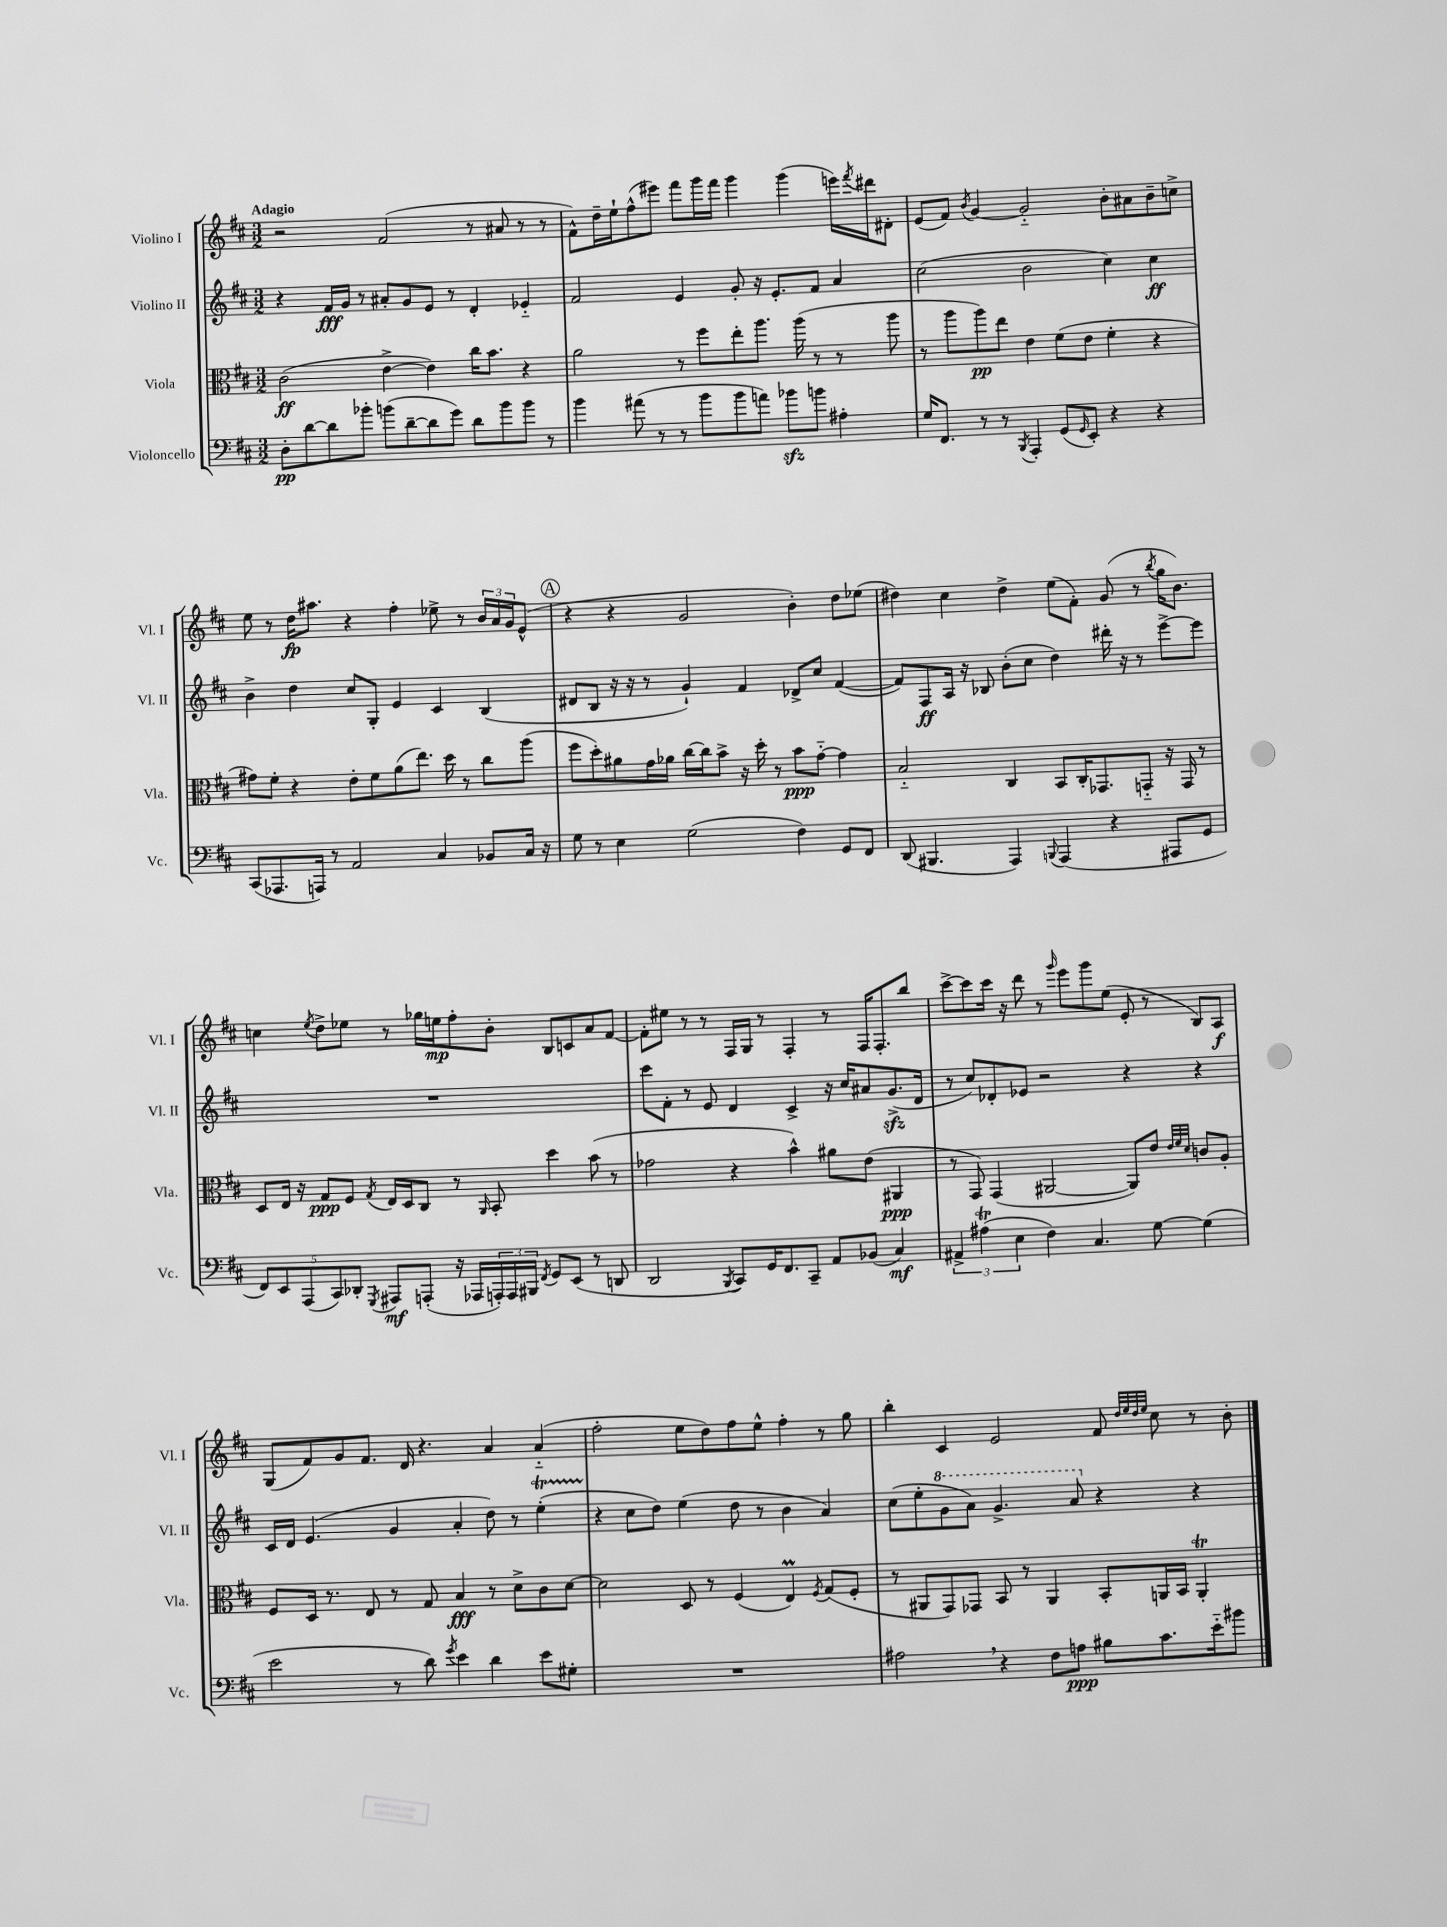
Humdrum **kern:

**kern	**dynam	**kern	**dynam	**kern	**dynam	**kern	**dynam
*part4	*part4	*part3	*part3	*part2	*part2	*part1	*part1
*staff4	*staff4	*staff3	*staff3	*staff2	*staff2	*staff1	*staff1
*I"Violoncello	*	*I"Viola	*	*I"Violino II	*	*I"Violino I	*
*I'Vc.	*	*I'Vla.	*	*I'Vl. II	*	*I'Vl. I	*
*clefF4	*	*clefC3	*	*clefG2	*	*clefG2	*
*k[f#c#]	*	*k[f#c#]	*	*k[f#c#]	*	*k[f#c#]	*
*M3/2	*	*M3/2	*	*M3/2	*	*M3/2	*
=1	=1	=1	=1	=1	=1	=1	=1
!	!	!	!	!	!	!LO:TX:a:B:t=Adagio	!
8D'\L	pp	(2c#\	ff	4r	.	2r	.
[8d\	.	.	.	.	.	.	.
8d\]	.	.	.	16f#/LL	fff	.	.
.	.	.	.	16g/JJ	.	.	.
8b-X'\J	.	.	.	8r	.	.	.
(8bn\L	.	[4e^\	.	8a#X'/L	.	(2f#/	.
[8d~\	.	.	.	8g/	.	.	.
8d\]	.	4e\])	.	8e/J	.	.	.
8g\J)	.	.	.	8r	.	.	.
8d\L	.	16cc#\KL	.	4d'/	.	8r	.
.	.	8.b\J	.	.	.	.	.
8b\	.	.	.	.	.	8a#X/	.
8b\J	.	4r	.	4e-X/	.	8r	.
8r	.	.	.	.	.	8r	.
=2	=2	=2	=2	=2	=2	=2	=2
4b\	.	2a\	.	2f#/	.	8f#^^\L)	.
.	.	.	.	.	.	16dd~\L	.
.	.	.	.	.	.	16ee`\J	.
(8a#X\	.	.	.	.	.	(8ff#^^\	.
8r	.	.	.	.	.	8eee#X\J)	.
8r	.	8r	.	4e/	.	8fff#\L	.
8b\L	.	8ff#\L	.	.	.	16ggg\L	.
.	.	.	.	.	.	16fff#\JJ	.
8b\	.	8ee'\	.	8g'/	.	4ggg\	.
8an\J)	.	8.aa\J	.	16r	.	.	.
.	.	.	.	8.e'/L	.	.	.
8b-Xzz\L	.	.	.	.	.	(4ggg\	.
.	.	(16aa\	.	.	.	.	.
8bn\J	.	8r	.	8f#/J	.	.	.
4A#X'\	.	8r	.	4a/	.	16eeen\LL)	.
.	.	.	.	.	.	8qfff#/	.
.	.	.	.	.	.	16ddd#X\J	.
.	.	8aa\	.	.	.	8d#X'\J	.
=3	=3	=3	=3	=3	=3	=3	=3
16G/KL	.	8r	.	(2cc#\	.	(8e/L	.
8.FF#/J	.	.	.	.	.	.	.
.	.	8aa\L	.	.	.	8f#/J)	.
.	.	.	.	.	.	8qb/	.
8r	.	8aa\)	pp	.	.	[4g/	.
8r	.	8ee\J	.	.	.	.	.
8qBBB/	.	.	.	.	.	.	.
4AAA'/	.	4e\	.	2b\	.	2g/]	.
(8GG/L	.	(8f#\L	.	.	.	.	.
16qqGG/	.	.	.	.	.	.	.
8EE'/J)	.	8e\J	.	.	.	.	.
4r	.	4f#'\	.	4cc#\)	.	8b'\L	.
.	.	.	.	.	.	8a#X\	.
4r	.	4r	.	4cc#\	ff	8b~\	.
.	.	.	.	.	.	8ccn^\J	.
!!LO:LB:g=z
=4	=4	=4	=4	=4	=4	=4	=4
(8CC#/L	.	8g#X\L)	.	4b^\	.	8ee\	.
8.AAA-X/	.	8f#'\J	.	.	.	8r	.
.	.	4r	.	4dd\	.	16dd\KL	fp
16AAAn/Jk)	.	.	.	.	.	8.aa#X\J	.
8r	.	.	.	.	.	.	.
2AA/	.	8e'\L	.	8cc#/L	.	4r	.
.	.	8f#\	.	8G'/J	.	.	.
.	.	(8a\	.	4e/	.	4ff#'\	.
.	.	8.ee\J)	.	.	.	.	.
4C#/	.	.	.	4c#/	.	8ee-X^\	.
.	.	16dd\	.	.	.	.	.
.	.	8r	.	.	.	8r	.
8BB-X/L	.	8cc#\L	.	(4B/	.	24b/LL	.
.	.	.	.	.	.	24a/	.
.	.	.	.	.	.	24g/J	.
16C#/Jk	.	(8aa\J	.	.	.	(8e^^/J	.
16r	.	.	.	.	.	.	.
!!LO:REH:place=s1:t=A
=5	=5	=5	=5	=5	=5	=5	=5
8G\	.	8ff#\L	.	8d#X/L	.	4r	.
8r	.	8dd'\)	.	8B/J	.	.	.
4E\	.	8a#X\	.	16r	.	4r	.
.	.	.	.	16r	.	.	.
.	.	16g\L	.	8r	.	.	.
.	.	16a-X\JJ	.	.	.	.	.
(2G\	.	[16cc#\LL	.	4g`/)	.	2g/	.
.	.	16cc#\J]	.	.	.	.	.
.	.	8b^\J	.	.	.	.	.
.	.	16r	.	4f#/	.	.	.
.	.	16dd'\	.	.	.	.	.
.	.	8r	.	.	.	.	.
4F#\)	.	8b\L	ppp	8d-X^/L	.	4b'\)	.
.	.	[8g\J	.	8cc#/J	.	.	.
8GG/L	.	4g\]	.	([4f#/	.	8dd\L	.
8FF#/J	.	.	.	.	.	(8ee-X\J	.
=6	=6	=6	=6	=6	=6	=6	=6
(8DD/	.	2B/	.	8f#/L])	.	4dd#X\)	.
4.BBB#X/	.	.	.	8F#/	ff	.	.
.	.	.	.	16A/Jk	.	4cc#\	.
.	.	.	.	16r	.	.	.
.	.	.	.	8B-X/	.	.	.
4AAA/)	.	4C#/	.	(8b'\L	.	4dd#^\	.
.	.	.	.	8cc#\J	.	.	.
8qqBBBn/	.	.	.	.	.	.	.
(4AAA/	.	8BB/L	.	4dd\)	.	(8ee\L	.
.	.	16C#'/K	.	.	.	8f#'\J)	.
.	.	8.GG-X/	.	.	.	.	.
4r	.	.	.	16ddd#X'\	.	(8g/	.
.	.	.	.	16r	.	.	.
.	.	8GGn/J	.	8r	.	8r	.
.	.	.	.	.	.	8qbb/	.
8AAA#X/L	.	16r	.	[8eee^\L	.	16gg\KL	.
.	.	16GG/	.	.	.	8.b\J)	.
8GG/J	.	8r	.	8eee\J]	.	.	.
!!LO:LB:g=z
=7	=7	=7	=7	=7	=7	=7	=7
10FF#/L)	.	8D/L	.	1.r	.	4ccn\	.
10EE/	.	.	.	.	.	.	.
.	.	16E/Jk	.	.	.	.	.
.	.	16r	.	.	.	.	.
(10AAA/	.	.	.	.	.	.	.
.	.	.	.	.	.	8qee/	.
.	.	8G/L	ppp	.	.	8dd^\L	.
10CC#/)	.	.	.	.	.	.	.
.	.	8F#/J	.	.	.	8ee-X\J	.
10DD-X'/J	.	.	.	.	.	.	.
8qGGG/	.	8qG/	.	.	.	.	.
8AAA#X/L	mf	16E/LL	.	.	.	8r	.
.	.	16D/J	.	.	.	.	.
(8AAAn'/J	.	8C#/J	.	.	.	16gg-X\LL	.
.	.	.	.	.	.	16een\J	mp
16r	.	8r	.	.	.	8ff#'\	.
16AAA-X/LL	.	.	.	.	.	.	.
.	.	16qqAA/	.	.	.	.	.
24AAAn'/)	.	8BB'/	.	.	.	8b'\J	.
24AAA/	.	.	.	.	.	.	.
24BBB#X/JJ	.	.	.	.	.	.	.
8qFF#/	.	.	.	.	.	.	.
8GG/L	.	4dd\	.	.	.	8B/L	.
(8EE/J	.	.	.	.	.	8cn/	.
8r	.	(8b\	.	.	.	8a/	.
8DDn/	.	8r	.	.	.	[8f#/J	.
=8	=8	=8	=8	=8	=8	=8	=8
2DD/	.	2g-X\	.	8ccc#\L	.	8f#'\L]	.
.	.	.	.	8f#'\J	.	8ee#X\J	.
.	.	.	.	8r	.	8r	.
.	.	.	.	8e/	.	8r	.
8qBBB/	.	.	.	.	.	.	.
8CC#/L)	.	4r	.	4d/	.	16F#/LL	.
.	.	.	.	.	.	16G/JJ	.
16GG/K	.	.	.	.	.	8r	.
8.FF#/	.	.	.	.	.	.	.
.	.	4b^^\)	.	4c#^/	.	4F#'/	.
8CC#~/J	.	.	.	.	.	.	.
8AA/L	.	8a#X\L	.	16r	.	8r	.
.	.	.	.	16cc#/KL	.	.	.
(8BB-X/J	.	(8e\J	.	8a#X/	.	16F#/KL	.
.	.	.	.	.	.	8.F#'/	.
4C#/)	mf	4AA#X/	ppp	(8.gzz^/	.	.	.
.	.	.	.	.	.	8bb/J	.
.	.	.	.	16d/Jk	.	.	.
=9	=9	=9	=9	=9	=9	=9	=9
6AA#X^/	.	8r	.	8r	.	[8ccc#^\L	.
.	.	8GG/)	.	8cc#/L)	.	8ccc#\]	.
(6A#Xt\	.	.	.	.	.	.	.
.	.	(4GG/	.	8d-X'/	.	16ccc#\Jk	.
.	.	.	.	.	.	16r	.
6E\	.	.	.	.	.	.	.
.	.	.	.	8e-X/J	.	8ddd\	.
4F#\)	.	[2AA#X/	.	2r	.	8r	.
.	.	.	.	.	.	16qqggg/	.
.	.	.	.	.	.	8eee\L	.
4.C#/	.	.	.	.	.	8ggg\	.
.	.	.	.	.	.	(8ee\J	.
.	.	8AA#/L])	.	4r	.	8e'/	.
[8G\	.	8e/J	.	.	.	8r	.
.	.	32qqe/LLL	.	.	.	.	.
.	.	32qqf#/	.	.	.	.	.
.	.	32qqd/JJJ	.	.	.	.	.
(4G\]	.	8cn/L	.	4r	.	8B/L)	.
.	.	8A'/J	.	.	.	8A/J	f
!!LO:LB:g=z
=10	=10	=10	=10	=10	=10	=10	=10
2e\	.	8F#/L	.	16c#/LL	.	(8G/L	.
.	.	.	.	16d/JJ	.	.	.
.	.	16D/Jk	.	(4.e/	.	8f#/)	.
.	.	8.r	.	.	.	.	.
.	.	.	.	.	.	8g/	.
.	.	8E/	.	.	.	8.f#/J	.
8r	.	8r	.	4g/	.	.	.
.	.	.	.	.	.	16d/	.
8d\)	.	8G/	.	.	.	4.r	.
8qg/	.	.	.	.	.	.	.
4e\	.	4B/	fff	4a'/	.	.	.
4d\	.	8r	.	8dd\)	.	4a/	.
.	.	8d^\L	.	8r	.	.	.
8e\L	.	8c#\	.	(4eeT'\	.	(4a/	.
8G#X'\J	.	[8d\J	.	.	.	.	.
=11	=11	=11	=11	=11	=11	=11	=11
1.r	.	2d\]	.	4r	.	2ff#'\	.
.	.	.	.	8cc#\L	.	.	.
.	.	.	.	8dd\J)	.	.	.
.	.	8D/	.	(4ee\	.	8ee\L	.
.	.	8r	.	.	.	8dd\)	.
.	.	(4F#/	.	8dd\	.	8ff#\	.
.	.	.	.	8r	.	8ee^^\J	.
.	.	4EM/)	.	4b\	.	4ff#'\	.
.	.	8qF#/	.	.	.	.	.
.	.	(8G/L	.	4a/)	.	8r	.
.	.	8F#'/J	.	.	.	8gg\	.
=12	=12	=12	=12	=12	=12	=12	=12
2A#X,\	.	8r	.	(8cc#\L	.	4bb'\	.
.	.	8AA#X/L	.	8ee'\	.	.	.
*	*	*	*	*8va	*	*	*
.	.	8GG/)	.	8gg\	.	4c#/	.
.	.	8GG-X/J	.	8aa\J)	.	.	.
4r	.	8BB/	.	4.gg^/	.	2e/	.
.	.	8r	.	.	.	.	.
8F#\L	.	4AA#/	.	.	.	.	.
8An\J	ppp	.	.	8aa/	.	.	.
*	*	*	*	*X8va	*	*	*
8B#X\L	.	8BB'/L	.	4r	.	8f#/	.
.	.	.	.	.	.	32qqdd/LLL	.
.	.	.	.	.	.	32qqee/	.
.	.	.	.	.	.	32qqdd/	.
.	.	.	.	.	.	32qqee/JJJ	.
8.c#\	.	16AAn/L	.	.	.	8cc#\	.
.	.	16BB/JJ	.	.	.	.	.
.	.	4AAT'/	.	4r	.	8r	.
16e\k	.	.	.	.	.	.	.
8b#X\J	.	.	.	.	.	8b'\	.
==	==	==	==	==	==	==	==
*-	*-	*-	*-	*-	*-	*-	*-
